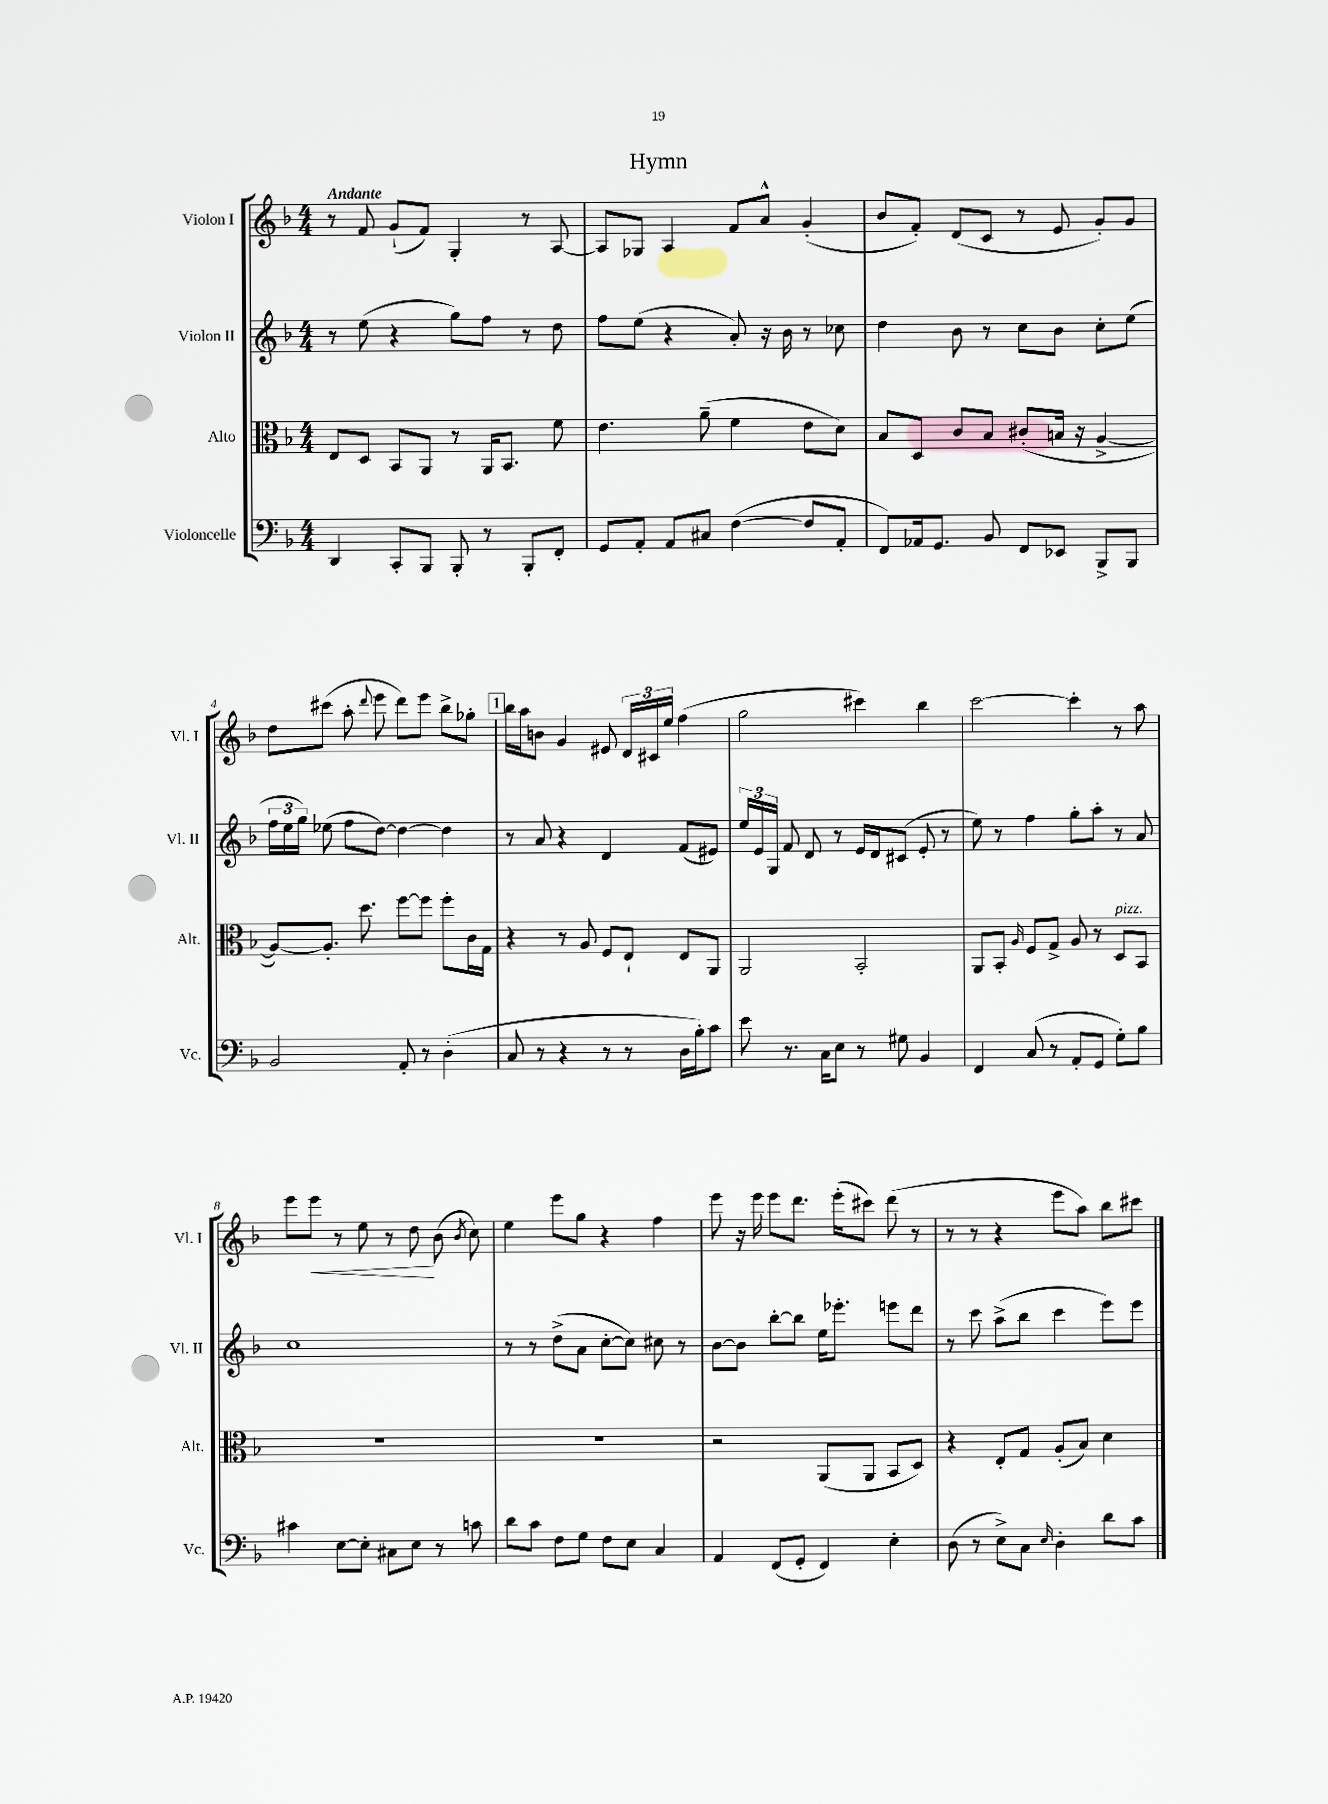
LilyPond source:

\header { title = "Hymn" }
<<
\new StaffGroup <<
\new Staff = "s0" \with { instrumentName = "Violon I" shortInstrumentName = "Vl. I" } {
    \clef treble \key f \major \numericTimeSignature \time 4/4 \tempo "Andante"
    \autoBeamOff r8 f'8 g'8[-!( f'8]) g4-. r8 a8~ |
    a8[ ges8] a4 f'8[ a'8]-^ g'4-.( |
    bes'8[ f'8]-.) d'8[( c'8] r8 e'8 g'8[-.) g'8] |
    d''8[ cis'''8]( a''8-. \appoggiatura { d'''8 } e'''8 d'''8[) e'''8] bes''8[-> ges''8]-. |
    \mark \markup { \box "1" } bes''16[ a''16 b'8] g'4 eis'8 \tuplet 3/2 { d'16[ cis'16 e''16] } f''4( |
    g''2 cis'''4) bes''4 |
    c'''2~ c'''4-. r8 a''8 |
    e'''8[ e'''8]\< r8 e''8 r8 d''8\! bes'8( \acciaccatura { bes'8 } c''8) |
    e''4 e'''8[ g''8] r4 f''4 |
    e'''8 r16 e'''16 e'''8[ d'''8.] e'''16[-.( cis'''8]) d'''8( r8 |
    r8 r8 r4 e'''8[ a''8]) bes''8[ cis'''8] \bar "|." |
}
\new Staff = "s1" \with { instrumentName = "Violon II" shortInstrumentName = "Vl. II" } {
    \clef treble \key f \major \numericTimeSignature \time 4/4
    \autoBeamOff r8 e''8( r4 g''8[) f''8] r8 d''8 |
    f''8[ e''8]( r4 a'8-.) r16 bes'16 r8 ces''8 |
    d''4 bes'8 r8 c''8[ bes'8] c''8[-. e''8]( |
    \tuplet 3/2 { f''16[ e''16 g''16]) } ees''8( f''8[ d''8]~) d''4~ d''4 |
    \mark \markup { \box "1" } r8 a'8 r4 d'4 f'8[( eis'8]) |
    \tuplet 3/2 { e''16[ e'16 g16] } f'8 d'8 r8 e'16[ d'16 cis'8]( e'8-. r8 |
    e''8) r8 f''4 g''8[-. a''8]-. r8 a'8 |
    c''1 |
    r8 r8 d''8[->( a'8] c''8[~-. c''8]) cis''8 r8 |
    bes'8[~ bes'8] bes''8[~-. bes''8] e''16[ ees'''8.]-. e'''8[ d'''8] |
    r8 c'''8 a''8[->( bes''8] c'''4 e'''8[) e'''8] \bar "|." |
}
\new Staff = "s2" \with { instrumentName = "Alto" shortInstrumentName = "Alt." } {
    \clef alto \key f \major \numericTimeSignature \time 4/4
    \autoBeamOff e8[ d8] bes,8[ a,8] r8 a,16[ bes,8.] f'8 |
    e'4. a'8--( f'4 e'8[ d'8]) |
    bes8[ d8] c'8[ bes8] cis'8[-.( b16] r16 a4~-> |
    a8[~) a8.]-. d''8. f''8[~ f''8] f''8[-. c'16 g16] |
    \mark \markup { \box "1" } r4 r8 a8 f8[ e8]-! e8[ a,8] |
    a,2 bes,2-. |
    a,8[ bes,8]-. \grace { a16 } f8[ g8]-> a8 r8 d8[^\markup { \italic "pizz." } bes,8] |
    R1 |
    R1 |
    r2 a,8[( a,8] bes,8[ d8]) |
    r4 e8[-. g8] a8[-.( bes8]) d'4 \bar "|." |
}
\new Staff = "s3" \with { instrumentName = "Violoncelle" shortInstrumentName = "Vc." } {
    \clef bass \key f \major \numericTimeSignature \time 4/4
    \autoBeamOff d,4 c,8[-. bes,,8] bes,,8-. r8 bes,,8[-. f,8]-. |
    g,8[ a,8]-. a,8[ cis8] f4~( f8[ a,8]-. |
    f,8[) aes,16 g,8.] bes,8 f,8[ ees,8] bes,,8[-> bes,,8] |
    bes,2 a,8-. r8 d4-.( |
    \mark \markup { \box "1" } c8 r8 r4 r8 r8 d16[ bes16-.) c'8] |
    e'8 r8. c16[ e8] r8 gis8 bes,4 |
    f,4 c8( r8 a,8[-. g,8] g8[-.) bes8] |
    cis'4 e8[~ e8]-. cis8[ e8] r8 c'8 |
    d'8[ c'8] f8[ g8] f8[ e8] c4 |
    a,4 f,8[( g,8]-. f,4) e4-. |
    d8( r8 e8[->) c8] \grace { e16 } d4-. d'8[ c'8] \bar "|." |
}
>>
>>
